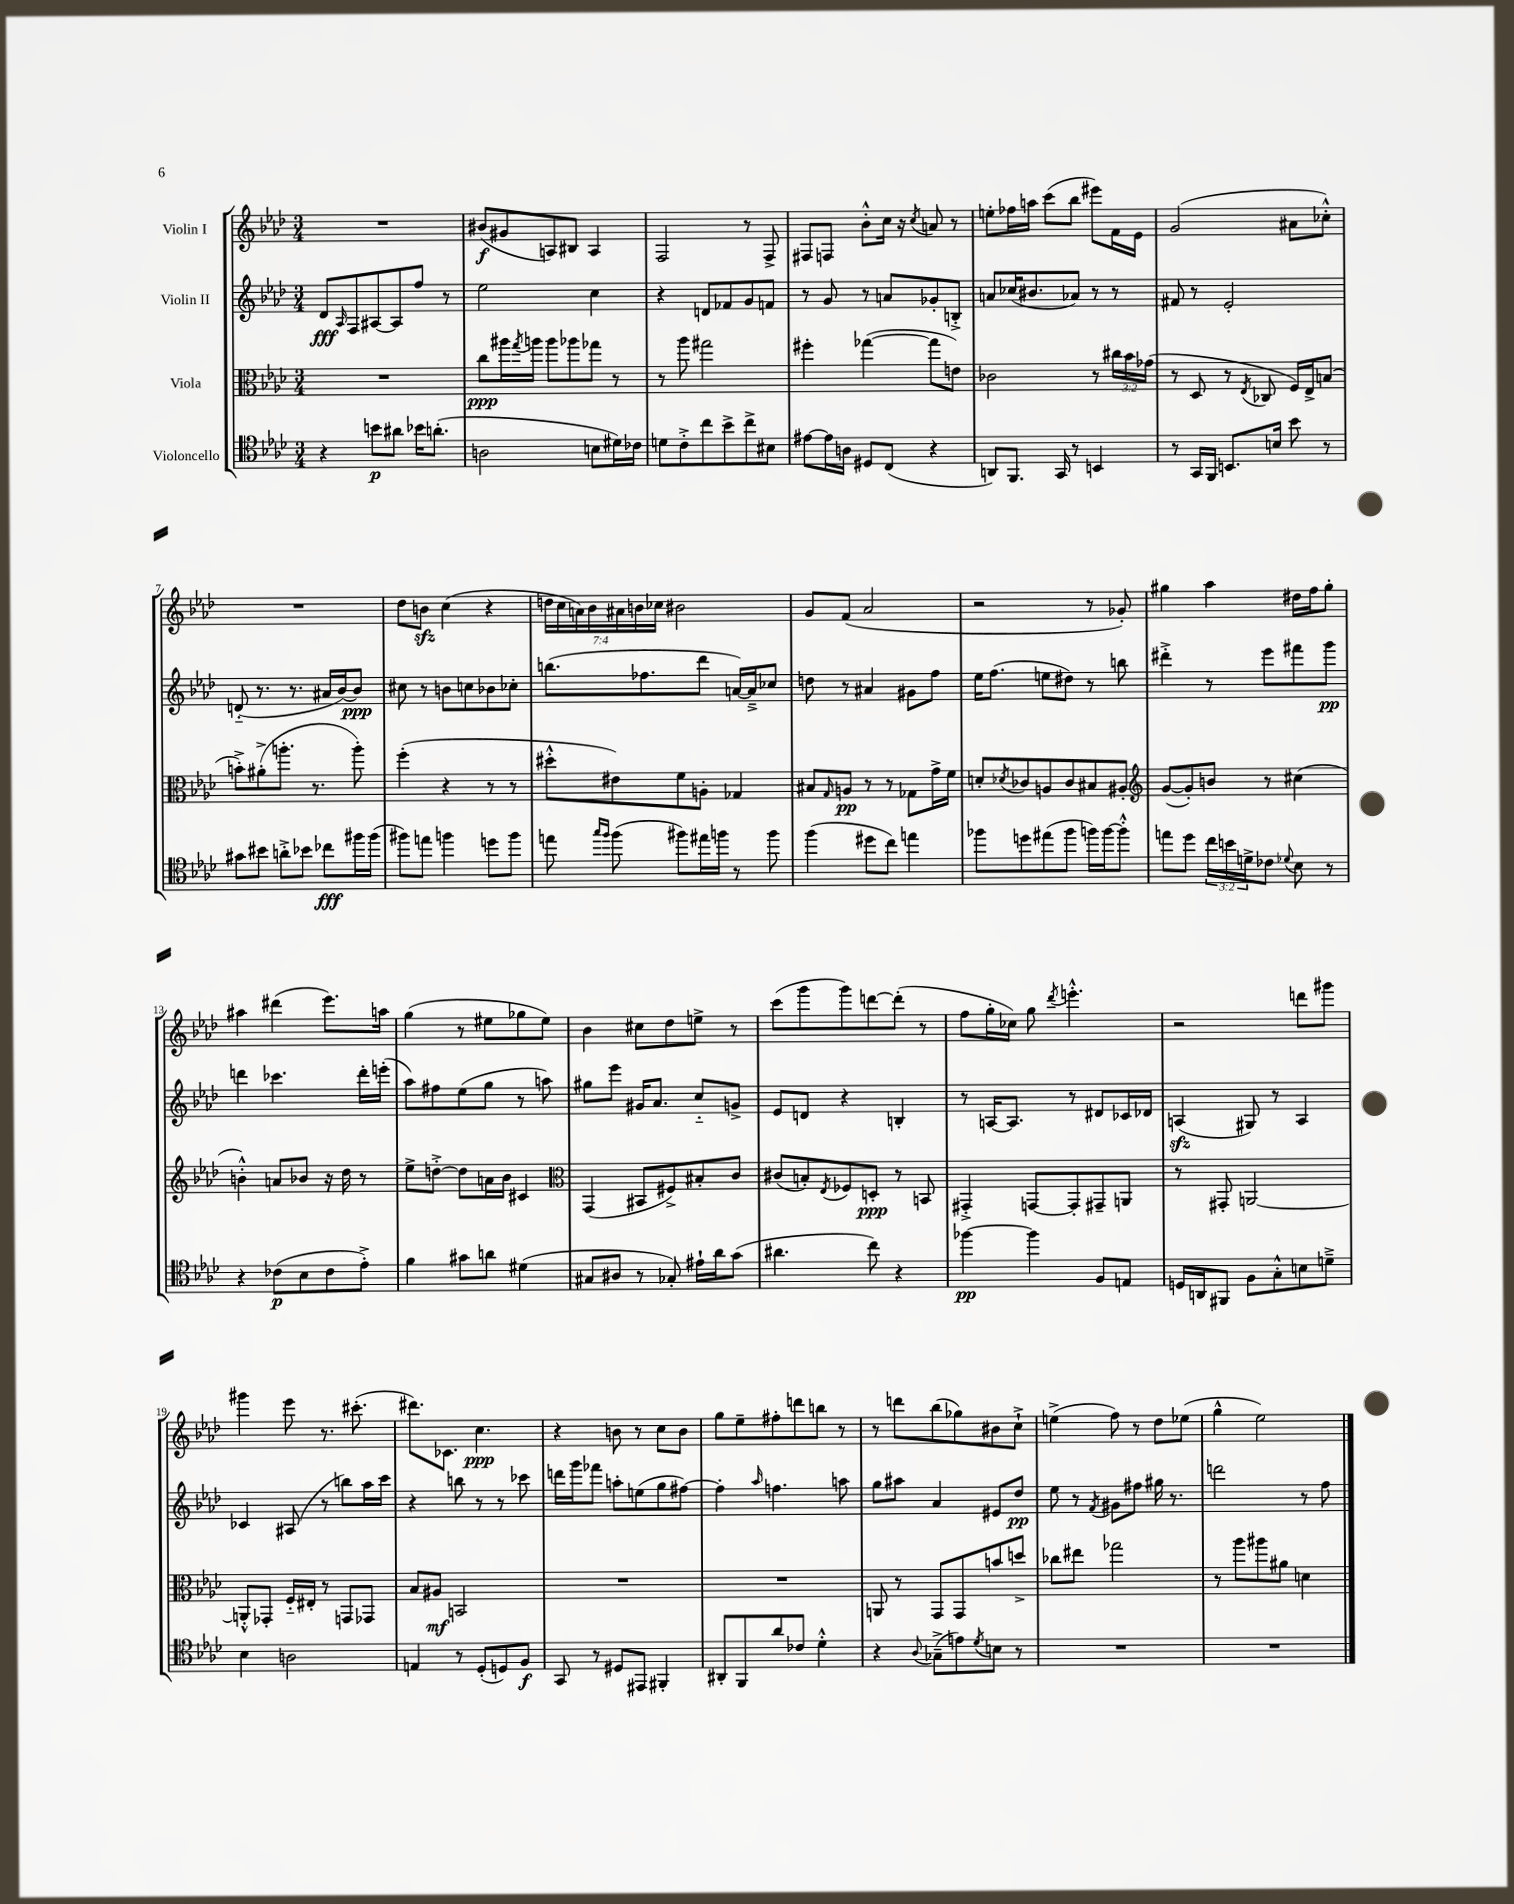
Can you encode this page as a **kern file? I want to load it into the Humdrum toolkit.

**kern	**kern	**kern	**kern
*staff4	*staff3	*staff2	*staff1
*clefC4	*clefC3	*clefG2	*clefG2
*k[b-e-a-d-]	*k[b-e-a-d-]	*k[b-e-a-d-]	*k[b-e-a-d-]
*M3/4	*M3/4	*M3/4	*M3/4
4r	2.r	8d-	2.r
.	.	16qqA-	.
.	.	8F	.
8b	.	[8A#	.
8a#	.	8A#]	.
16b-	.	8ff	.
(8.a'	.	.	.
.	.	8r	.
=	=	=	=
2A	8cc	2ee-	(8b#
.	16aa#	.	8g#
.	8qgg	.	.
.	16aa	.	.
.	8aa	.	8A)
.	8aa-	.	8B#
8B	8gg-	4cc	4A
16d#)	8r	.	.
16c-	.	.	.
=	=	=	=
8d	8r	4r	2F
8c'^	8aa-	.	.
8cc	2gg#	8d	.
8b-^	.	8f-	.
8cc^	.	8g	8r
8B#	.	8f	8F^
=	=	=	=
[8e#	4ff#'	8r	8F#
16e#]	.	8g	8F
16A	.	.	.
8D#	([4gg-	8r	8b-'^^
(8C	.	8a	16cc
.	.	.	16r
.	.	.	8qcc
4r	8gg-]	8g-'	8a
.	8e)	8B'^	8r
=	=	=	=
8AA)	2c-	8a	8ee'
8.FF	.	(16cc-	16ff-
.	.	8.b#	16aa
.	.	.	(8ccc
16GG	.	.	.
8r	.	8a-)	8bb-
4BB	8r	8r	8eee#)
.	24cc#	8r	16f
.	24b-	.	.
.	.	.	16e-
.	(24g-	.	.
=	=	=	=
8r	8r	8f#	(2g
16GG	8D-	8r	.
16FF	.	.	.
8.BB	8r	2e-'	.
.	8qE-	.	.
.	8C-	.	.
16B	.	.	.
8b-	16F)	.	8a#
.	16E-^	.	.
8r	(8B	.	8cc-'^^)
=	=	=	=
8g#	8b'^)	(8d'~	2.r
8b#	(8a#'^	8.r	.
8a'^	8.aa'	.	.
.	.	8.r	.
8b-	.	.	.
.	8.r	.	.
8cc-	.	16a#	.
.	.	[16b-)	.
16ff#	8aa')	8b-]	.
(16ff#	.	.	.
=	=	=	=
8ff#)	(4ff'	8cc#	8dd-
8ee	.	8r	8b
4ff	4r	8b	(4cc
.	.	8cc	.
8dd	8r	8b-	4r
8ff	8r	8cc-'	.
=	=	=	=
8ee	8dd#'^^	(8.bb	28dd
.	.	.	28cc
.	.	.	28a)
.	.	.	28b-
16qqgg	.	.	.
16qqff	.	.	.
(8ff	8e#)	.	.
.	.	.	28a#
.	.	.	28b
.	.	8.ff-	.
.	.	.	28cc-
8ff#)	8f	.	2b#
16ee#	8A'	8ddd-	.
16ff	.	.	.
8r	4G-	[16a)	.
.	.	16a~^]	.
8ff	.	8cc-	.
=	=	=	=
(4ff	8B#	8dd	8g
.	16qqG	.	.
.	8A	8r	(8f
8dd#	8r	4a#	2a-
8cc)	8r	.	.
4ee	8G-	8g#	.
.	16g^	8ff	.
.	16f	.	.
=	=	=	=
8ff-	8d'	16ee-	2r
.	.	(8.ff	.
.	8qd-	.	.
8dd	8c-	.	.
(8ee#	8A	8ee	.
8ff-	8c-	8dd#)	.
16ff)	8B#	8r	8r
[16ff	.	.	.
8ff'^^]	8A#'	8bb	8g-')
=	=	=	=
*	*clefG2	*	*
8ee	([8g	4ddd#'^	4gg#
8dd-	8g'])	.	.
24cc	8b	8r	4aa-
24b	.	.	.
24d^	.	.	.
8c-	8r	8eee-	.
8qqd-	.	.	.
8B-	(4cc#	8fff#	16dd#
.	.	.	16ff
8r	.	8ggg	8gg#'
=	=	=	=
4r	4b'^^)	4ddd	4aa#
(8c-	8a	4.ccc-	(4ddd#
8B-	8b-	.	.
8c-	16r	.	8.eee-)
.	16dd-	.	.
8e-'^)	8r	16ddd'	.
.	.	(16eee'	16aa
=	=	=	=
4f	8ee-^	8aa-)	(4gg
.	[8dd'^	8ff#	.
8g#	8dd]	(8ee-	8r
8a	16a	8gg	8ee#
.	16b-	.	.
(4d#	4c#	8r	8gg-
.	.	8aa)	8ee#)
=	=	=	=
*	*clefC3	*	*
8G#	(4GG	8gg#	4b-
8A#	.	8eee-	.
8r	8BB#	16g#	8cc#
.	.	8.a-	.
8G-')	8F#^)	.	8dd-
16e#`	8B#'	8cc'~	8ee^
16a-	.	.	.
(8g	8c	8g^	8r
=	=	=	=
4.a#	(8c#	8e-	(8ccc
.	8B')	8d	8ggg
.	8qE-	.	.
.	8F-	4r	8ggg)
8cc)	8D'	.	[8ddd
4r	8r	4B'	(8ddd']
.	8BB	.	8r
=	=	=	=
[4ff-	4GG#'^	8r	8ff
.	.	[16A	16gg'
.	.	8.A]	16cc-)
4ff-]	[8GG	.	8gg
.	.	.	8qddd-
.	8GG']	8r	4.eee'^^
8F	8GG#~	8d#	.
8E	8AA	16c-	.
.	.	16d-	.
=	=	=	=
16D	8r	(4A	2r
16AA	.	.	.
8FF#	8GG#'	.	.
8F	[2AA	8G#)	.
8G'^^	.	8r	.
8B	.	4A	8ddd
8d~^	.	.	8ggg#
=	=	=	=
4B-	8AA'^^]	4c-	4ggg#
.	8GG-'	.	.
2A	16F'~	(8A#	8eee-
.	16E#'	.	.
.	8r	8r	8.r
.	8GG	8bb)	.
.	.	.	(8.ccc#'
.	8GG-	16aa-	.
.	.	16ccc	.
=	=	=	=
4E	8B-	4r	8.ddd#)
.	8A#	.	.
.	.	.	8.c-
8r	2BB	8bb	.
(8D-'	.	8r	4.cc
8D)	.	8r	.
8F	.	8ccc-	.
=	=	=	=
8GG	2.r	16ddd	4r
.	.	16ggg	.
8r	.	8fff-	.
8D#	.	8aa'	8b
8EE#	.	(8ee	8r
4FF#'	.	8gg	8cc
.	.	[8ff#)	8b
=	=	=	=
8AA#'	2.r	4ff#']	8gg
8FF	.	.	8ee-~
.	.	16qqaa-	.
8a-	.	4.ff	8ff#'
8c-	.	.	8ddd
4d-'^^	.	.	8bb
.	.	8aa	8r
=	=	=	=
4r	8AA	8gg	8r
.	8r	8aa#	8ddd
8qqA-	.	.	.
(8G-~^	8GG	4a-	(8bb-
8e)	8GG	.	8gg-)
8qd-	.	.	.
8B	8b	8e#	8b#
8r	8dd^	8dd-	8cc`^
=	=	=	=
2.r	8cc-	8ee-	(4ee^
.	8ee#	8r	.
.	.	8qf	.
.	2gg-	8g#	8ff)
.	.	8ff#	8r
.	.	16gg#	8dd-
.	.	8.r	.
.	.	.	(8ee-
=	=	=	=
2.r	8r	2ddd	4gg^^
.	8aa-	.	.
.	8aa#	.	2ee-)
.	8a#	.	.
.	4d	8r	.
.	.	8ff	.
==	==	==	==
*-	*-	*-	*-
